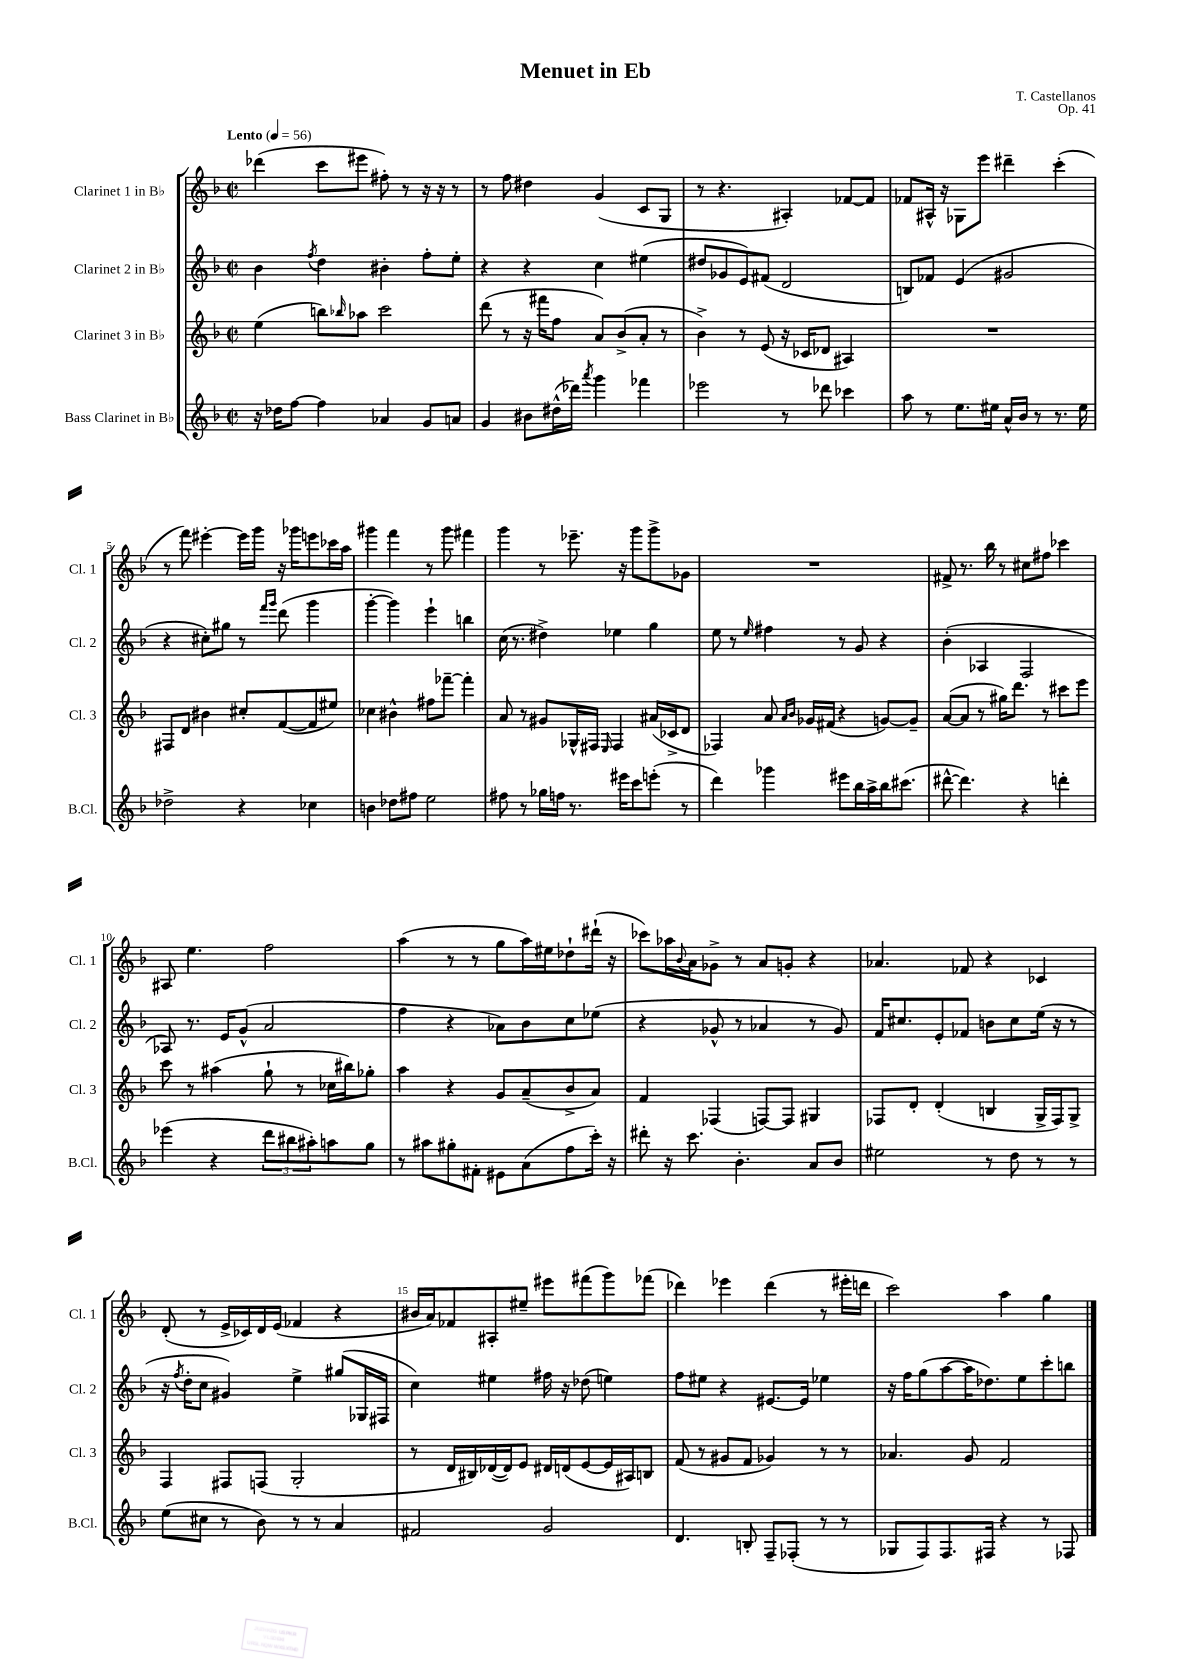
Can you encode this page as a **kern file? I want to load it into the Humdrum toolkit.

**kern	**kern	**kern	**kern
*part4	*part3	*part2	*part1
*staff4	*staff3	*staff2	*staff1
*I"Bass Clarinet in B♭	*I"Clarinet 3 in B♭	*I"Clarinet 2 in B♭	*I"Clarinet 1 in B♭
*I'B.Cl.	*I'Cl. 3	*I'Cl. 2	*I'Cl. 1
*clefG2	*clefG2	*clefG2	*clefG2
*k[b-]	*k[b-]	*k[b-]	*k[b-]
*M2/2	*M2/2	*M2/2	*M2/2
*met(c|)	*met(c|)	*met(c|)	*met(c|)
*MM56	*MM56	*MM56	*MM56
=1	=1	=1	=1
!	!	!	!LO:TX:a:B:t=Lento
16r	(4ee\	4b-\	(4ddd-X\
16dd-X\KL	.	.	.
[8ff\J	.	.	.
.	.	8qff/	.
4ff\]	8bbn\L)	4dd\	8ccc\L
.	16qqbb-X/	.	.
.	8aa-X\J	.	8eee#X\J
4a-X/	2ccc\	4b#X'\	8ff#X'\)
.	.	.	8r
8g/L	.	8ff'\L	16r
.	.	.	16r
8an/J	.	8ee'\J	8r
=2	=2	=2	=2
4g/	(8ddd\	4r	8r
.	8r	.	8ff\
8b#X\L	16r	4r	4dd#X\
.	16fff#X\KL	.	.
(16dd#X^^\L	8ff\J	.	.
16ddd-X\JJ)	.	.	.
8qaaa/	.	.	.
4ggg\	8a/L)	4cc\	(4g/
.	(8b-^/	.	.
4fff-X\	8a'/J	(4ee#X\	8c/L
.	8r	.	8G/J
=3	=3	=3	=3
2eee-X\	4b-^\)	8dd#X/L	8r
.	.	8g-X/	4.r
.	8r	8e/)	.
.	(8e/	(8f#X/J	.
8r	16r	2d/	4A#X'/)
.	16c-X/KL	.	.
8ddd-X\	8d-X/J	.	.
4ccc-X\	4A#X/)	.	[8f-X/L
.	.	.	8f-/J]
=4	=4	=4	=4
8aa\	1r	8Bn/L)	8f-X/L
8r	.	8f-X/J	16A#X^^/Jk
.	.	.	16r
8.ee\L	.	(4e/	8G-X\L
.	.	.	8eee\J
16ee#X\Jk	.	.	.
16a^^/LL	.	2g#X/	4ddd#X~\
16b-/JJ	.	.	.
8r	.	.	.
8.r	.	.	(4ccc'\
16ee#\	.	.	.
!!LO:LB:g=z
=5	=5	=5	=5
2dd-X^\	8F#X/L	4r	8r
.	8d/J	.	8fff\)
.	4b#X\	8cc#X'\L)	[4eee#X'\
.	.	8gg#X\J	.
4r	8cc#X'/L	8r	16eee#\LL]
.	.	.	16ggg\JJ
.	.	16qqfff/LL	.
.	.	16qqggg/JJ	.
.	([8f/	(8ddd\	16r
.	.	.	16ggg-X\KL
4cc-X\	8f/]	4ggg\	8eeen\
.	8ee#X/J)	.	16ccc-X\L
.	.	.	16aa\JJ
=6	=6	=6	=6
4bn\	4cc-X\	[4ggg'\	4ggg#X\
8dd-X\L	4b#X^^\	4ggg\])	4fff\
8ff#X\J	.	.	.
2ee\	8ff#X\L	4eee`\	8r
.	[8fff-X~\J	.	8ggg#\
.	4fff-'\]	4bbn\	4fff#X\
=7	=7	=7	=7
8ff#X\	8a/	(16cc\	4ggg\
.	.	8.r	.
8r	8r	.	.
16gg-X\LL	8g#X/L	4dd#X^\)	8r
16ffn\JJ	.	.	.
8.r	16G-X^^/L	.	8.eee-X~\
.	16F#X/JJ	.	.
.	16qqE/	.	.
.	4F#/	4ee-X\	.
16eee#X\KL	.	.	16r
8ccc\	.	.	8ggg\L
(8eeen'\J	(16a#X/LL	4gg\	8ggg^\
.	16c-X^/J	.	.
8r	8d/J	.	8g-X\J
=8	=8	=8	=8
4ddd\)	4F-X/)	8ee\	1r
.	.	8r	.
.	.	16qqee/	.
4ggg-X\	8a/	4ff#X\	.
.	16qqa/LL	.	.
.	16qqb-/JJ	.	.
.	16g-X/LL	.	.
.	(16f#X/JJ	.	.
8eee#X\L	4r	8r	.
16bb-\L	.	8g/	.
16aa^\	.	.	.
16bb-\J	[8gn/L)	4r	.
(8.ccc#X\J	.	.	.
.	8g~/J]	.	.
=9	=9	=9	=9
[8ddd#X^^\	([8a/L	(4b-'\	8f#X^/
4.ddd#\])	8a/J]	.	8.r
.	8r	4A-X/	.
.	.	.	16bb-\
.	16gg#X\KL)	.	8r
.	8.ddd\J	.	.
4r	.	2F/	8cc#X\L
.	8r	.	8ff#X\J
4dddn'\	8ccc#X\L	.	4ccc-X\
.	8eee\J	.	.
!!LO:LB:g=z
=10	=10	=10	=10
(4eee-X\	8ccc\	8A-X/)	8A#X/
.	8r	8.r	4.ee\
4r	(4aa#X\	.	.
.	.	16e/KL	.
.	.	(8g^^/J	.
12ddd\L	8gg`\	2a/	2ff\
12bb#X\	.	.	.
.	8r	.	.
12aa#X'\)	.	.	.
8aan\	16cc-X\LL	.	.
.	16bb#X\J)	.	.
8gg\J	8gg-X'\J	.	.
=11	=11	=11	=11
8r	4aa\	4ff\	(4aa\
8aa#X\L	.	.	.
8gg#X'\	4r	4r	8r
8f#X'\J	.	.	8r
8e#X\L	8g/L	8a-X\L)	8gg\L
(8a\	(8a~/	8b-\	16aa\L)
.	.	.	16ee#X\J
8ff\	8b-^/	8cc\	8dd-X`\
16ccc'\Jk)	8a/J)	(8ee-X\J	(16ddd#X`\Jk
16r	.	.	16r
=12	=12	=12	=12
8ddd#X'\	4f/	4r	8ccc-X\L)
16r	.	.	16aa-X\L
.	.	.	8qqb-/
8.ccc\	.	.	16a\J
.	(4F-X/	8g-X^^/	8g-X^\J
4.b-'\	.	8r	8r
.	[8Fn/L)	4a-X/	8a/L
.	8F/J]	.	8gn'/J
8a/L	4G#X/	8r	4r
8b-/J	.	8g-/)	.
=13	=13	=13	=13
2ee#X\	8F-X/L	16f/KL	4.a-X/
.	.	8.cc#X/	.
.	8d'/J	.	.
.	(4d'/	8e'/	.
.	.	8f-X/J	8f-X/
8r	4Bn/	8bn\L	4r
8dd\	.	8cc#\	.
8r	16G^/LL	(16ee\Jk	4c-X/
.	16F-/J)	16r	.
8r	8G^/J	8r	.
!!LO:LB:g=z
=14	=14	=14	=14
(8ee\L	4F/	16r	(8d'/
.	.	8qff/	.
.	.	16dd'\KL	.
8cc#X\J	.	8cc\J	8r
8r	8F#X/L	4g#X/)	16e^/LL
.	.	.	16c-X/)
8b-\)	(8Fn/J	.	16d/
.	.	.	(16e/JJ
8r	2G'/	4ee^\	4f-X/
8r	.	.	.
4a/	.	(8gg#X/L	4r
.	.	16G-X/L	.
.	.	16F#X/JJ	.
=15	=15	=15	=15
2f#X/	8r	4cc\)	16b#X/LL
.	.	.	16a/J)
.	16d/LL	.	8f-X/
.	16B#X/)	.	.
.	([16d-X/	4ee#X\	8A#X'/
.	16d-/J])	.	.
.	8e/J	.	8ee#X~/J
2g/	16d#X/LL	16ff#X\	8eee#X\L
.	(16dn/J	16r	.
.	[8e/	(8dd-X\	(8fff#X\
.	16e/L]	4een\)	8ggg\)
.	16A#X/J)	.	.
.	8Bn/J	.	(8fff-X\J
=16	=16	=16	=16
4.d/	(8f/	8ff\L	4ddd-X\)
.	8r	8ee#X\J	.
.	8g#X/L	4r	4eee-X\
8Bn'/	8f/J	.	.
8F~/L	4g-X/)	[8.e#X/L	(4ddd-\
(8F-X'/J	.	.	.
.	.	16e#/Jk]	.
8r	8r	4ee-X\	8r
8r	8r	.	16eee#X'\LL
.	.	.	16dddn\JJ
=17	=17	=17	=17
8G-X/L	4.a-X/	16r	2ccc\)
.	.	16ff\KL	.
8F/)	.	(8gg\	.
8.F/	.	[8aa\	.
.	8g/	16aa\K]	.
16F#X/Jk	.	8.dd-X\)	.
4r	2f/	.	4aa\
.	.	8ee\	.
8r	.	8ccc'\	4gg\
8F-X/	.	8bbn\J	.
==	==	==	==
*-	*-	*-	*-
